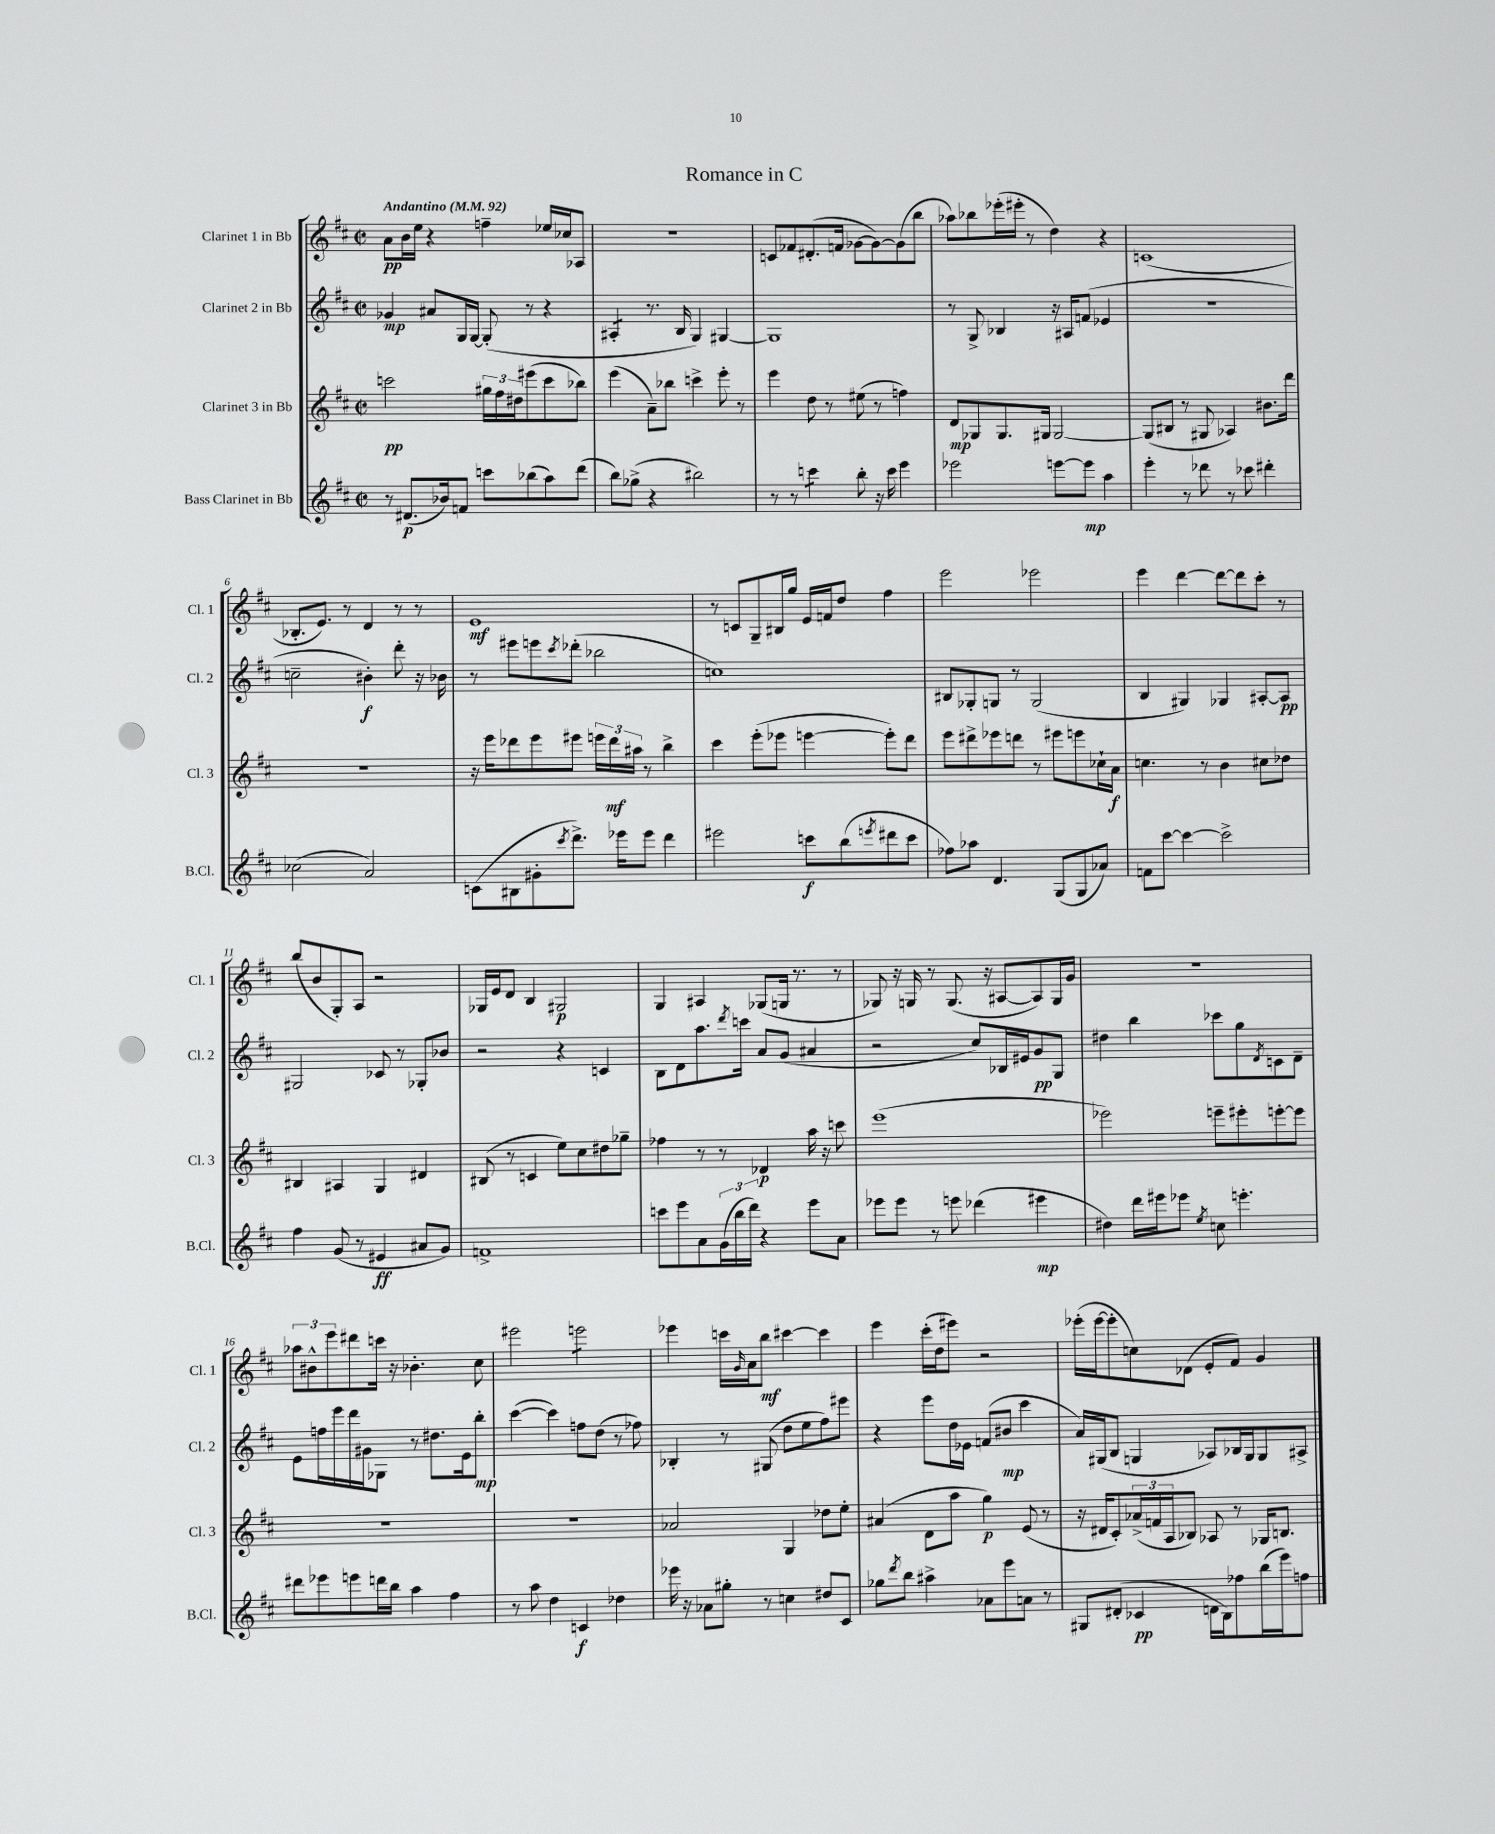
\header { title = "Romance in C" }
<<
\new StaffGroup <<
\new Staff = "s0" \with { instrumentName = "Clarinet 1 in Bb" shortInstrumentName = "Cl. 1" } {
    \clef treble \key d \major \defaultTimeSignature \time 2/2 \tempo "Andantino" 4 = 92
    a'8\pp b'16 e''16 r4 f''4-- ees''16 ces''16 aes8 |
    R1 |
    c'8 fes'8 dis'8.-.( f'16 ges'8~ ges'8~) ges'8( b''8 |
    aes''8) bes''8 ees'''16-.( eis'''16-. r8 d''4) r4 |
    c'1( |
    bes8.-. e'8.) r8 d'4 r8 r8 |
    e'1\mf |
    r8 c'8 g8-- bis16 g''16 e'16 f'16 d''8 fis''4 |
    e'''2 ees'''2 |
    e'''4 d'''4~ d'''8~ d'''8 cis'''8-. r8 |
    b''8( b'8 g8-.) a8 r2 |
    ges16 e'16 d'8 b4 gis2\p |
    g4 ais4 ges8( g16 r8. r8 |
    ges8) r16 g16 r8 g8.( r16 ais8~ ais8) g16 g'16 |
    r1 |
    \tuplet 3/2 { aes''8 bis'8-^ e'''8 } dis'''8 c'''16 r16 bes'4.-. cis''8 |
    eis'''2 e'''2:8 |
    ees'''4 c'''16 \grace { g'16 } a'16 b''8\mf cis'''4~ cis'''4 |
    e'''4 cis'''16-.( d''16 eis'''8) r2 |
    ees'''16-.( ees'''16~ ees'''8-. c''8) des'8( e'8-. fis'8) g'4 \bar "|." |
}
\new Staff = "s1" \with { instrumentName = "Clarinet 2 in Bb" shortInstrumentName = "Cl. 2" } {
    \clef treble \key d \major \defaultTimeSignature \time 2/2
    ges'4\mp ais'8 g16 g16~ g8-.( r8 r4 |
    ais4:8-. r8. b16 g4) gis4~ |
    gis1 |
    r8 g8-> bes4 r16 ais16 f'8( ees'4 |
    R1 |
    c''2-- bis'4-.\f) d'''8-. r16 bes'16 |
    r8 eis'''8 e'''8 \acciaccatura { cis'''8 } des'''8-.( bes''2 |
    c''1) |
    bis8 ges8-. g8 r8 g2( |
    b4 gis4) ges4 ais8~-. ais8\pp |
    gis2 ces'8 r8 ges8-. bes'8 |
    r2 r4 c'4 |
    b8 d'8 a''8. \acciaccatura { d'''8 } c'''16 a'8 g'8( ais'4 |
    r2 cis''8) bes16 eis'16 g'8\pp g8 |
    dis''4 b''4 ces'''8 g''8 \acciaccatura { d'8 } c'8 d'8-- |
    e'8 f''16 e'''16 d'''16 gis'16 ges8 r8 dis''8. e'16 b''8-.\mp |
    cis'''4~( cis'''4) f''8 d''8( r8 fes''8) |
    bes4-. r8 gis8( d''8 e''8 fis''8) eis'''8 |
    r4 e'''8 d''16 ees'16 f'8( bis'8\mp cis'''4 |
    a'16) gis16( b8 g4 aes8) bes16 g16 g8 ais8-> \bar "|." |
}
\new Staff = "s2" \with { instrumentName = "Clarinet 3 in Bb" shortInstrumentName = "Cl. 3" } {
    \clef treble \key d \major \defaultTimeSignature \time 2/2
    c'''2\pp \tuplet 3/2 { gis''16 fis''16 dis''16 } eis'''8( c'''8 bes''8) |
    e'''4( a'8--) bes''8 c'''4-> e'''8-. r8 |
    e'''4 d''8 r8 eis''8( r8 f''4) |
    d'8\mp ges8 ges8. gis16 gis2~ |
    gis8( bis8 r8 gis8 aes4) bis'8. d'''16 |
    r1 |
    r16 e'''16 des'''8 e'''8 eis'''8 \tuplet 3/2 { e'''16 des'''16\mf ais''16 } r8 b''4-> |
    cis'''4 e'''8-.( ees'''8 e'''4~ e'''8-.) d'''8 |
    e'''8 dis'''8-> ees'''8 d'''8 r8 eis'''8 e'''8 ces''16-! a'16\f |
    c''4. r8 b'4 cis''8 des''8 |
    bis4 ais4 g4 dis'4 |
    bis8( r8 c'4 e''8) cis''8 dis''8 ges''8-- |
    fes''4 r8 r8 des'4\p a''16 r16 c'''8 |
    e'''1( |
    ees'''2) e'''8-- eis'''8-. e'''8~-. e'''8 |
    R1 |
    R1 |
    aes'2 g4 des''8 e''8-. |
    ais'4( d'8 a''8 g''4\p) e'8( r8 |
    r16 dis'16 cis'8-.) \tuplet 3/2 { aes'16->( f'16 a16 } bes8) aes8 r8 ges16 b8. \bar "|." |
}
\new Staff = "s3" \with { instrumentName = "Bass Clarinet in Bb" shortInstrumentName = "B.Cl." } {
    \clef treble \key d \major \defaultTimeSignature \time 2/2
    r8 dis'8.\p( bes'16) f'8 c'''8 bes''8( a''8) d'''8( |
    b''8) ges''8->( r4 bis''2) |
    r8 r8 c'''4:8 b''8-. r16 c'''16 e'''4 |
    ees'''2 e'''8~ e'''8\mp a''4 |
    e'''4-. r8 des'''8 r8 ces'''8 dis'''4-. |
    ces''2( a'2) |
    c'8( bis8 gis'8-. \acciaccatura { cis'''8 } d'''8.->) ees'''16 ees'''8 d'''4 |
    eis'''2 c'''8\f b''8( \acciaccatura { e'''8 } dis'''8 c'''8 |
    fes''8) aes''8 d'4. g8( g8 aes'8) |
    f'8 cis'''8~ cis'''4~ cis'''2-> |
    fis''4 g'8( r8 eis'4\ff ais'8 g'8) |
    f'1-> |
    c'''8 e'''8 a'8 \tuplet 3/2 { g'16( b''16 d'''16) } r4 e'''8 a'8 |
    ees'''8 ees'''8 r8 e'''8 des'''4( eis'''4\mp |
    dis''4) d'''16 eis'''16 ees'''8 \acciaccatura { e''8 } c''8 e'''4.-. |
    dis'''8 ees'''8 e'''8 d'''16 b''16 a''4 fis''4 |
    r8 a''8 d''4 c'4\f des''4 |
    ees'''16 r16 aes'8 gis''8-. r8 c''4 dis''8 cis'8 |
    ges''8 \acciaccatura { d'''8 } b''8 ais''4-> aes'8 e'''8 a'8 r8 |
    gis8 dis'8-.( ces'4\pp d'16 b16) fes''8 b''16( e'''16) f''8 \bar "|." |
}
>>
>>
